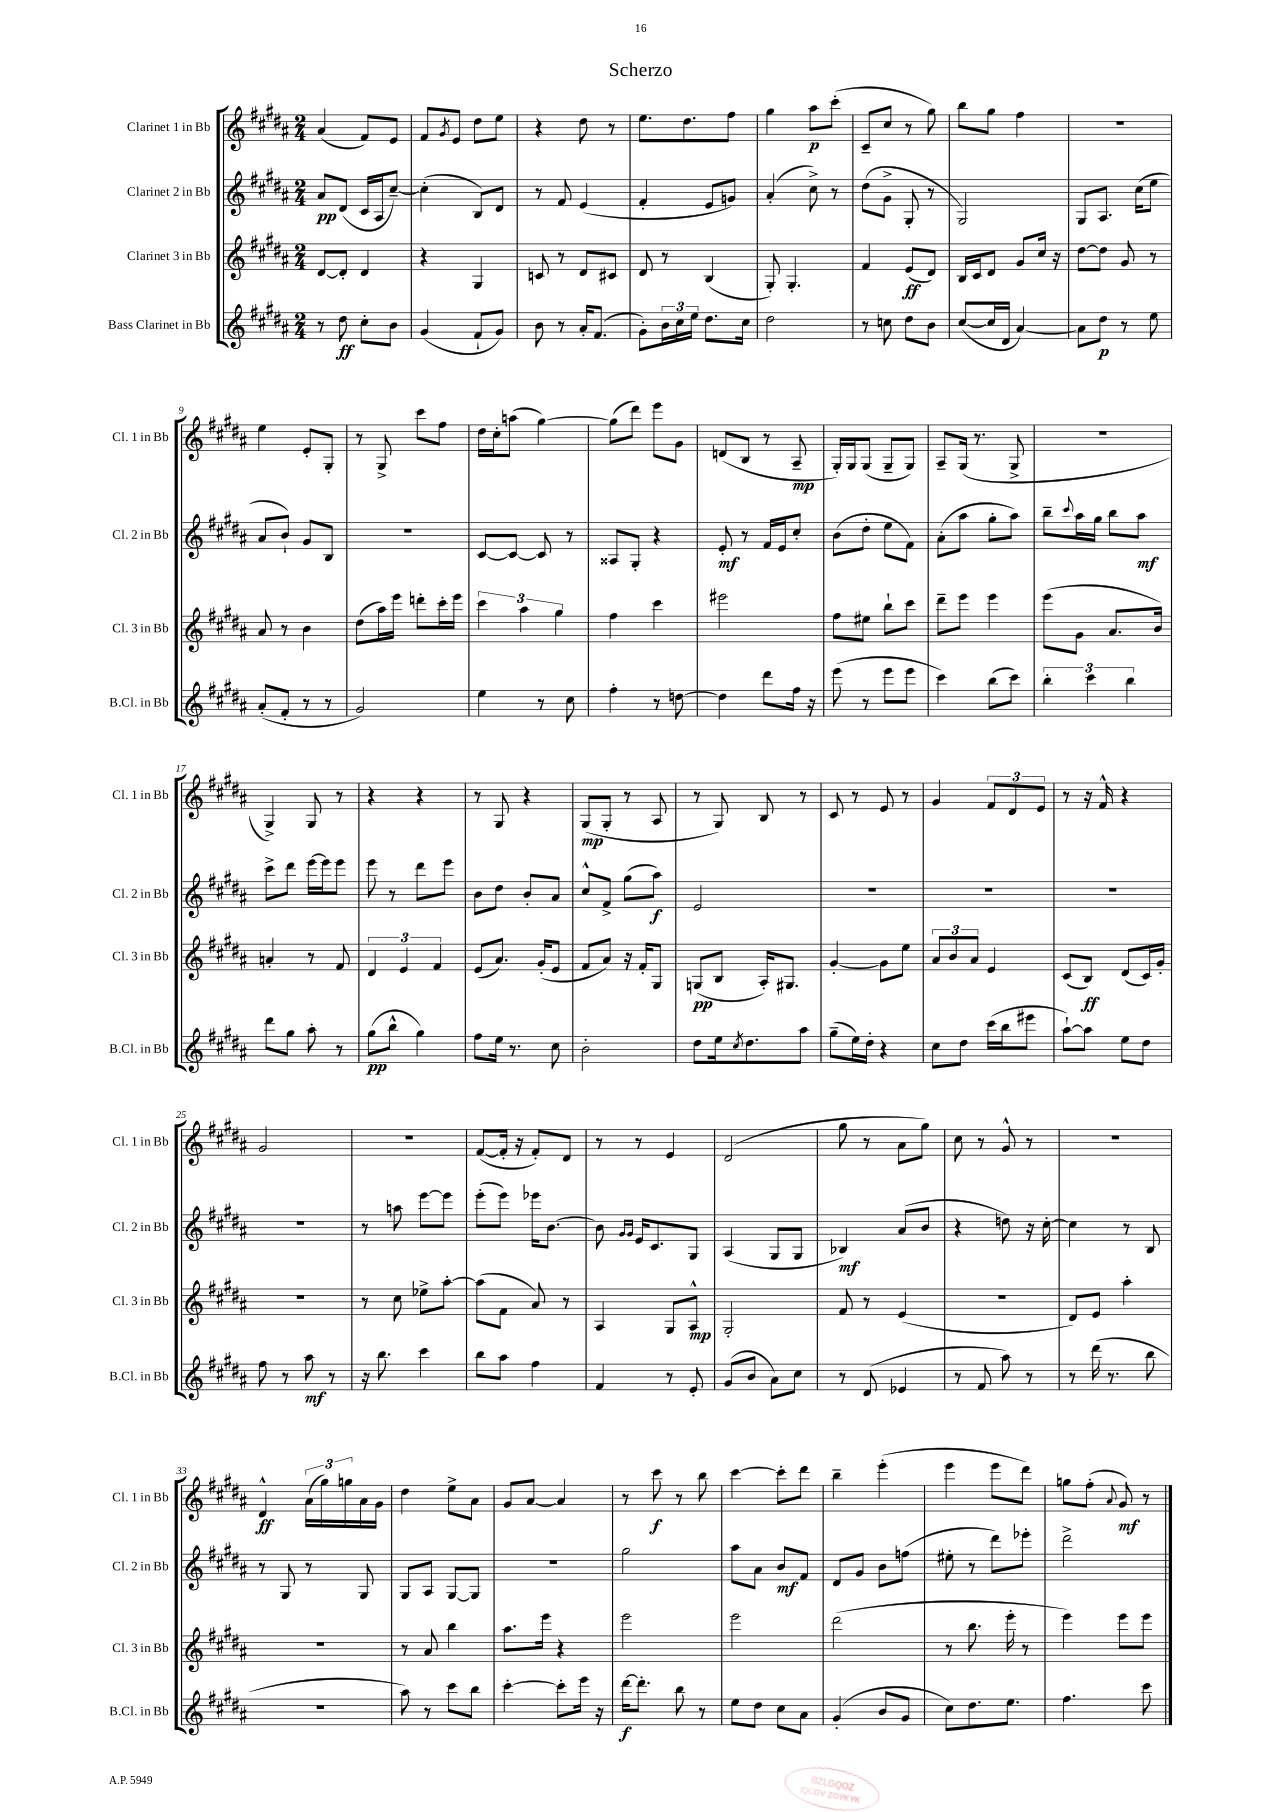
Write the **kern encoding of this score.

**kern	**dynam	**kern	**dynam	**kern	**dynam	**kern	**dynam
*part4	*part4	*part3	*part3	*part2	*part2	*part1	*part1
*staff4	*staff4	*staff3	*staff3	*staff2	*staff2	*staff1	*staff1
*I"Bass Clarinet in Bb	*	*I"Clarinet 3 in Bb	*	*I"Clarinet 2 in Bb	*	*I"Clarinet 1 in Bb	*
*I'B.Cl. in Bb	*	*I'Cl. 3 in Bb	*	*I'Cl. 2 in Bb	*	*I'Cl. 1 in Bb	*
*clefG2	*	*clefG2	*	*clefG2	*	*clefG2	*
*k[f#c#g#d#a#]	*	*k[f#c#g#d#a#]	*	*k[f#c#g#d#a#]	*	*k[f#c#g#d#a#]	*
*M2/4	*	*M2/4	*	*M2/4	*	*M2/4	*
=1	=1	=1	=1	=1	=1	=1	=1
8r	.	[8d#/L	.	8a#/L	pp	(4a#/	.
8dd#\	ff	8d#'/J]	.	(8d#/J	.	.	.
8cc#'\L	.	4d#/	.	16c#/LL	.	8f#/L)	.
.	.	.	.	16A#/J	.	.	.
8b\J	.	.	.	[8cc#~/J)	.	8e/J	.
=2	=2	=2	=2	=2	=2	=2	=2
(4g#/	.	4r	.	(4cc#'\]	.	8f#/L	.
.	.	.	.	.	.	8qg#/	.
.	.	.	.	.	.	8e/J	.
8f#`/L	.	4G#/	.	8B/L)	.	8dd#\L	.
8g#/J)	.	.	.	8d#/J	.	8ee\J	.
=3	=3	=3	=3	=3	=3	=3	=3
8b\	.	8cn/	.	8r	.	4r	.
8r	.	8r	.	8f#/	.	.	.
16a#'/KL	.	8d#/L	.	(4e/	.	8dd#\	.
(8.f#/J	.	.	.	.	.	.	.
.	.	8c#X/J	.	.	.	8r	.
=4	=4	=4	=4	=4	=4	=4	=4
8g#'\L)	.	8d#/	.	4f#'/	.	8.ee\L	.
24b\L	.	8r	.	.	.	.	.
24cc#\	.	.	.	.	.	.	.
.	.	.	.	.	.	8.dd#\	.
24ee\JJ	.	.	.	.	.	.	.
8.dd#\L	.	(4B/	.	8e/L	.	.	.
.	.	.	.	8gn/J)	.	8ff#\J	.
16cc#\Jk	.	.	.	.	.	.	.
=5	=5	=5	=5	=5	=5	=5	=5
2dd#\	.	8G#'/)	.	(4a#'/	.	4gg#\	.
.	.	4.G#'/	.	.	.	.	.
.	.	.	.	8cc#^\)	.	8aa#\L	p
.	.	.	.	8r	.	(8ccc#'\J	.
=6	=6	=6	=6	=6	=6	=6	=6
8r	.	4f#/	.	(8dd#\L	.	8c#~/L	.
8ccn\	.	.	.	8g#^\J	.	8cc#/J	.
8dd#\L	.	(8e/L	ff	8G#'/	.	8r	.
8b\J	.	8d#/J)	.	8r	.	8gg#\)	.
=7	=7	=7	=7	=7	=7	=7	=7
([8cc#/L	.	16B/LL	.	2G#/)	.	8bb\L	.
.	.	16c#/J	.	.	.	.	.
16cc#/L]	.	8d#/J	.	.	.	8gg#\J	.
16d#/JJ	.	.	.	.	.	.	.
[4a#/)	.	8g#/L	.	.	.	4ff#\	.
.	.	16cc#/Jk	.	.	.	.	.
.	.	16r	.	.	.	.	.
=8	=8	=8	=8	=8	=8	=8	=8
8a#\L]	.	[8dd#\L	.	8G#/L	.	2r	.
8dd#\J	p	8dd#\J]	.	8.A#/J	.	.	.
8r	.	8g#/	.	.	.	.	.
.	.	.	.	(16cc#\KL	.	.	.
8ee\	.	8r	.	8ee\J	.	.	.
!!LO:LB:g=z
=9	=9	=9	=9	=9	=9	=9	=9
(8a#'/L	.	8a#/	.	8a#/L	.	4ee\	.
8f#'/J	.	8r	.	8b`/J)	.	.	.
8r	.	4b\	.	8g#/L	.	8e'/L	.
8r	.	.	.	8B/J	.	8G#'/J	.
=10	=10	=10	=10	=10	=10	=10	=10
2g#/)	.	(8dd#\L	.	2r	.	8r	.
.	.	16aa#\L)	.	.	.	8G#^/	.
.	.	16eee\JJ	.	.	.	.	.
.	.	8dddn'\L	.	.	.	8ccc#\L	.
.	.	16ccc#'\L	.	.	.	8ff#\J	.
.	.	16eee\JJ	.	.	.	.	.
=11	=11	=11	=11	=11	=11	=11	=11
4ee\	.	6ccc#\	.	[8c#/L	.	16dd#\LL	.
.	.	.	.	.	.	16cc#'\J	.
.	.	.	.	8c#/J_	.	(8aan\J	.
.	.	6aa#\	.	.	.	.	.
8r	.	.	.	8c#/]	.	[4gg#\)	.
.	.	6gg#\	.	.	.	.	.
8cc#\	.	.	.	8r	.	.	.
=12	=12	=12	=12	=12	=12	=12	=12
4ff#'\	.	4ff#\	.	8A##X/L	.	(8gg#\L]	.
.	.	.	.	8G#'/J	.	8ddd#\J)	.
8r	.	4ccc#\	.	4r	.	8eee\L	.
[8ddn\	.	.	.	.	.	8g#\J	.
=13	=13	=13	=13	=13	=13	=13	=13
4dd\]	.	2eee#X\	.	8e'/	mf	(8dn/L	.
.	.	.	.	8r	.	8B/J	.
8ddd#\L	.	.	.	16f#/LL	.	8r	.
.	.	.	.	16e/J	.	.	.
16ff#\Jk	.	.	.	8cc#'/J	.	8A#~/	mp
16r	.	.	.	.	.	.	.
=14	=14	=14	=14	=14	=14	=14	=14
(8eee\	.	8ff#\L	.	(8b\L	.	16G#'/LL)	.
.	.	.	.	.	.	16G#/J	.
8r	.	8ee#X\J	.	8dd#'\J	.	(8G#/J	.
8eee\L	.	8bb`\L	.	8ee\L	.	8G#~/L	.
8eee\J	.	8ccc#\J	.	8f#\J)	.	8G#/J)	.
=15	=15	=15	=15	=15	=15	=15	=15
4ccc#\)	.	8ddd#~\L	.	(8a#'\L	.	8A#~/L	.
.	.	8eee\J	.	8aa#\J	.	(16G#/Jk	.
.	.	.	.	.	.	8.r	.
(8bb\L	.	4eee\	.	8gg#'\L	.	.	.
8ccc#\J)	.	.	.	8aa#\J)	.	8G#^/	.
=16	=16	=16	=16	=16	=16	=16	=16
6bb'\	.	(8eee\L	.	8bb~\L	.	2r	.
.	.	.	.	8qqccc#/	.	.	.
.	.	8g#\J	.	16aa#\L	.	.	.
6ccc#\	.	.	.	.	.	.	.
.	.	.	.	16gg#\JJ	.	.	.
.	.	8.a#/L	.	8bb\L	.	.	.
6bb\	.	.	.	.	.	.	.
.	.	.	.	8aa#\J	mf	.	.
.	.	16b/Jk)	.	.	.	.	.
!!LO:LB:g=z
=17	=17	=17	=17	=17	=17	=17	=17
8ddd#\L	.	4an'/	.	8ccc#^\L	.	4G#^/)	.
8gg#\J	.	.	.	8ddd#\J	.	.	.
8aa#'\	.	8r	.	[16eee\LL	.	8G#/	.
.	.	.	.	16eee\J]	.	.	.
8r	.	8f#/	.	8eee\J	.	8r	.
=18	=18	=18	=18	=18	=18	=18	=18
(8gg#\L	pp	6d#/	.	8eee\	.	4r	.
8bb^^\J	.	.	.	8r	.	.	.
.	.	6e/	.	.	.	.	.
4gg#\)	.	.	.	8ddd#\L	.	4r	.
.	.	6f#/	.	.	.	.	.
.	.	.	.	8eee\J	.	.	.
=19	=19	=19	=19	=19	=19	=19	=19
8ff#\L	.	(8e/L	.	8b\L	.	8r	.
16ee\Jk	.	8.a#/J)	.	8dd#\J	.	8G#/	.
8.r	.	.	.	.	.	.	.
.	.	.	.	8b'/L	.	4r	.
.	.	(16g#'/KL	.	.	.	.	.
8cc#\	.	8e/J	.	8a#/J	.	.	.
=20	=20	=20	=20	=20	=20	=20	=20
2b'\	.	8f#/L	.	8cc#^^/L	.	(8G#/L	mp
.	.	8a#/J)	.	8f#^/J	.	8G#'/J	.
.	.	16r	.	(8gg#\L	.	8r	.
.	.	16f#'/KL	.	.	.	.	.
.	.	8G#/J	.	8aa#\J)	f	8A#/	.
=21	=21	=21	=21	=21	=21	=21	=21
8dd#\L	.	(8Gn/L	pp	2e/	.	8r	.
16ee\k	.	8B/J	.	.	.	8G#/)	.
8qcc#/	.	.	.	.	.	.	.
8.dd#\	.	.	.	.	.	.	.
.	.	16A#'/KL)	.	.	.	8B/	.
.	.	8.G#X/J	.	.	.	.	.
8aa#\J	.	.	.	.	.	8r	.
=22	=22	=22	=22	=22	=22	=22	=22
(8gg#~\L	.	[4g#'/	.	2r	.	8c#/	.
16ee\L)	.	.	.	.	.	8r	.
16dd#'\JJ	.	.	.	.	.	.	.
4r	.	8g#\L]	.	.	.	8e/	.
.	.	8ee\J	.	.	.	8r	.
=23	=23	=23	=23	=23	=23	=23	=23
8cc#\L	.	12a#/L	.	2r	.	4g#/	.
.	.	12b/	.	.	.	.	.
8dd#\J	.	.	.	.	.	.	.
.	.	12a#/J	.	.	.	.	.
(16ccc#\LL	.	4e/	.	.	.	12f#/L	.
16bb\J	.	.	.	.	.	.	.
.	.	.	.	.	.	12d#/	.
8eee#X\J	.	.	.	.	.	.	.
.	.	.	.	.	.	12e/J	.
=24	=24	=24	=24	=24	=24	=24	=24
[8aa#`\L)	.	(8c#/L	.	2r	.	8r	.
8aa#\J]	.	8B/J)	ff	.	.	16r	.
.	.	.	.	.	.	16f#^^/	.
8ee\L	.	(8d#/L	.	.	.	4r	.
8dd#\J	.	16c#/L)	.	.	.	.	.
.	.	16g#'/JJ	.	.	.	.	.
!!LO:LB:g=z
=25	=25	=25	=25	=25	=25	=25	=25
8ff#\	.	2r	.	2r	.	2g#/	.
8r	.	.	.	.	.	.	.
8aa#\	mf	.	.	.	.	.	.
8r	.	.	.	.	.	.	.
=26	=26	=26	=26	=26	=26	=26	=26
16r	.	8r	.	8r	.	2r	.
8.bb\	.	.	.	.	.	.	.
.	.	8cc#\	.	8aan\	.	.	.
4ccc#\	.	8ee-X^\L	.	[8eee\L	.	.	.
.	.	[8aa#'\J	.	8eee\J]	.	.	.
=27	=27	=27	=27	=27	=27	=27	=27
8bb\L	.	(8aa#\L]	.	(8eee'\L	.	([8f#/L	.
8aa#\J	.	8f#\J	.	8eee\J)	.	16f#'/Jk]	.
.	.	.	.	.	.	16r	.
4ff#\	.	8a#/)	.	16eee-X\KL	.	8f#'/L)	.
.	.	.	.	[8.b\J	.	.	.
.	.	8r	.	.	.	8d#/J	.
=28	=28	=28	=28	=28	=28	=28	=28
4f#/	.	4A#/	.	8b\]	.	8r	.
.	.	.	.	16qqg#/LL	.	.	.
.	.	.	.	16qqg#/JJ	.	.	.
.	.	.	.	16e/KL	.	8r	.
.	.	.	.	8.c#/	.	.	.
8r	.	8G#/L	.	.	.	4e/	.
8e'/	.	8A#^^/J	mp	8G#/J	.	.	.
=29	=29	=29	=29	=29	=29	=29	=29
(8g#/L	.	2G#'/	.	(4A#/	.	(2d#/	.
8b/J	.	.	.	.	.	.	.
8a#\L)	.	.	.	8G#/L	.	.	.
8cc#\J	.	.	.	8G#/J	.	.	.
=30	=30	=30	=30	=30	=30	=30	=30
8r	.	8f#/	.	4B-X/)	mf	8gg#\	.
(8d#/	.	8r	.	.	.	8r	.
4e-X/	.	(4e/	.	(8a#/L	.	8a#\L	.
.	.	.	.	8b/J	.	8gg#\J)	.
=31	=31	=31	=31	=31	=31	=31	=31
8r	.	2r	.	4r	.	8cc#\	.
8f#/	.	.	.	.	.	8r	.
8aa#\)	.	.	.	8ddn\)	.	8g#^^/	.
8r	.	.	.	16r	.	8r	.
.	.	.	.	[16cc#'\	.	.	.
=32	=32	=32	=32	=32	=32	=32	=32
8r	.	8d#/L)	.	4cc#\]	.	2r	.
(16ddd#\	.	8e/J	.	.	.	.	.
8.r	.	.	.	.	.	.	.
.	.	4aa#'\	.	8r	.	.	.
8bb\	.	.	.	8B/	.	.	.
!!LO:LB:g=z
=33	=33	=33	=33	=33	=33	=33	=33
2r	.	2r	.	8r	.	4d#^^/	ff
.	.	.	.	8G#/	.	.	.
.	.	.	.	8r	.	(24a#\LL	.
.	.	.	.	.	.	24gg#\)	.
.	.	.	.	.	.	24ggn\	.
.	.	.	.	8G#/	.	16a#\	.
.	.	.	.	.	.	16g#\JJ	.
=34	=34	=34	=34	=34	=34	=34	=34
8aa#\)	.	8r	.	8G#/L	.	4dd#\	.
8r	.	8a#/	.	8A#/J	.	.	.
8ccc#\L	.	4bb\	.	[8G#/L	.	8ee^\L	.
8bb\J	.	.	.	8G#/J]	.	8a#\J	.
=35	=35	=35	=35	=35	=35	=35	=35
[4ccc#'\	.	8.aa#\L	.	2r	.	8g#/L	.
.	.	.	.	.	.	[8a#/J	.
.	.	16eee\Jk	.	.	.	.	.
8ccc#'\L]	.	4r	.	.	.	4a#/]	.
16eee\Jk	.	.	.	.	.	.	.
16r	.	.	.	.	.	.	.
=36	=36	=36	=36	=36	=36	=36	=36
[16ddd#\KL	f	2eee\	.	2gg#\	.	8r	.
8.ddd#'\J]	.	.	.	.	.	.	.
.	.	.	.	.	.	8ccc#\	f
8bb\	.	.	.	.	.	8r	.
8r	.	.	.	.	.	8bb\	.
=37	=37	=37	=37	=37	=37	=37	=37
8ee\L	.	2eee\	.	8aa#\L	.	[4ccc#\	.
8dd#\J	.	.	.	8a#\J	.	.	.
8cc#\L	.	.	.	8b/L	mf	8ccc#'\L]	.
8a#\J	.	.	.	8f#/J	.	8ddd#\J	.
=38	=38	=38	=38	=38	=38	=38	=38
(4g#'/	.	(2ddd#\	.	8d#/L	.	4bb~\	.
.	.	.	.	8g#/J	.	.	.
8b/L	.	.	.	8b\L	.	(4eee'\	.
8g#/J	.	.	.	(8ffn\J	.	.	.
=39	=39	=39	=39	=39	=39	=39	=39
8cc#\L)	.	8r	.	8ee#X'\	.	4eee\	.
8.dd#\	.	8.bb\	.	8r	.	.	.
.	.	.	.	8ddd#\L)	.	8eee\L	.
8.ee\J	.	16eee'\	.	.	.	.	.
.	.	8r	.	8eee-X'\J	.	8ddd#\J)	.
=40	=40	=40	=40	=40	=40	=40	=40
4.ff#\	.	4eee\)	.	2ddd#^\	.	8ggn\L	.
.	.	.	.	.	.	(8ff#'\J	.
.	.	.	.	.	.	8qqa#/	.
.	.	8eee\L	.	.	.	8g#/)	mf
8ccc#\	.	8eee\J	.	.	.	8r	.
==	==	==	==	==	==	==	==
*-	*-	*-	*-	*-	*-	*-	*-
